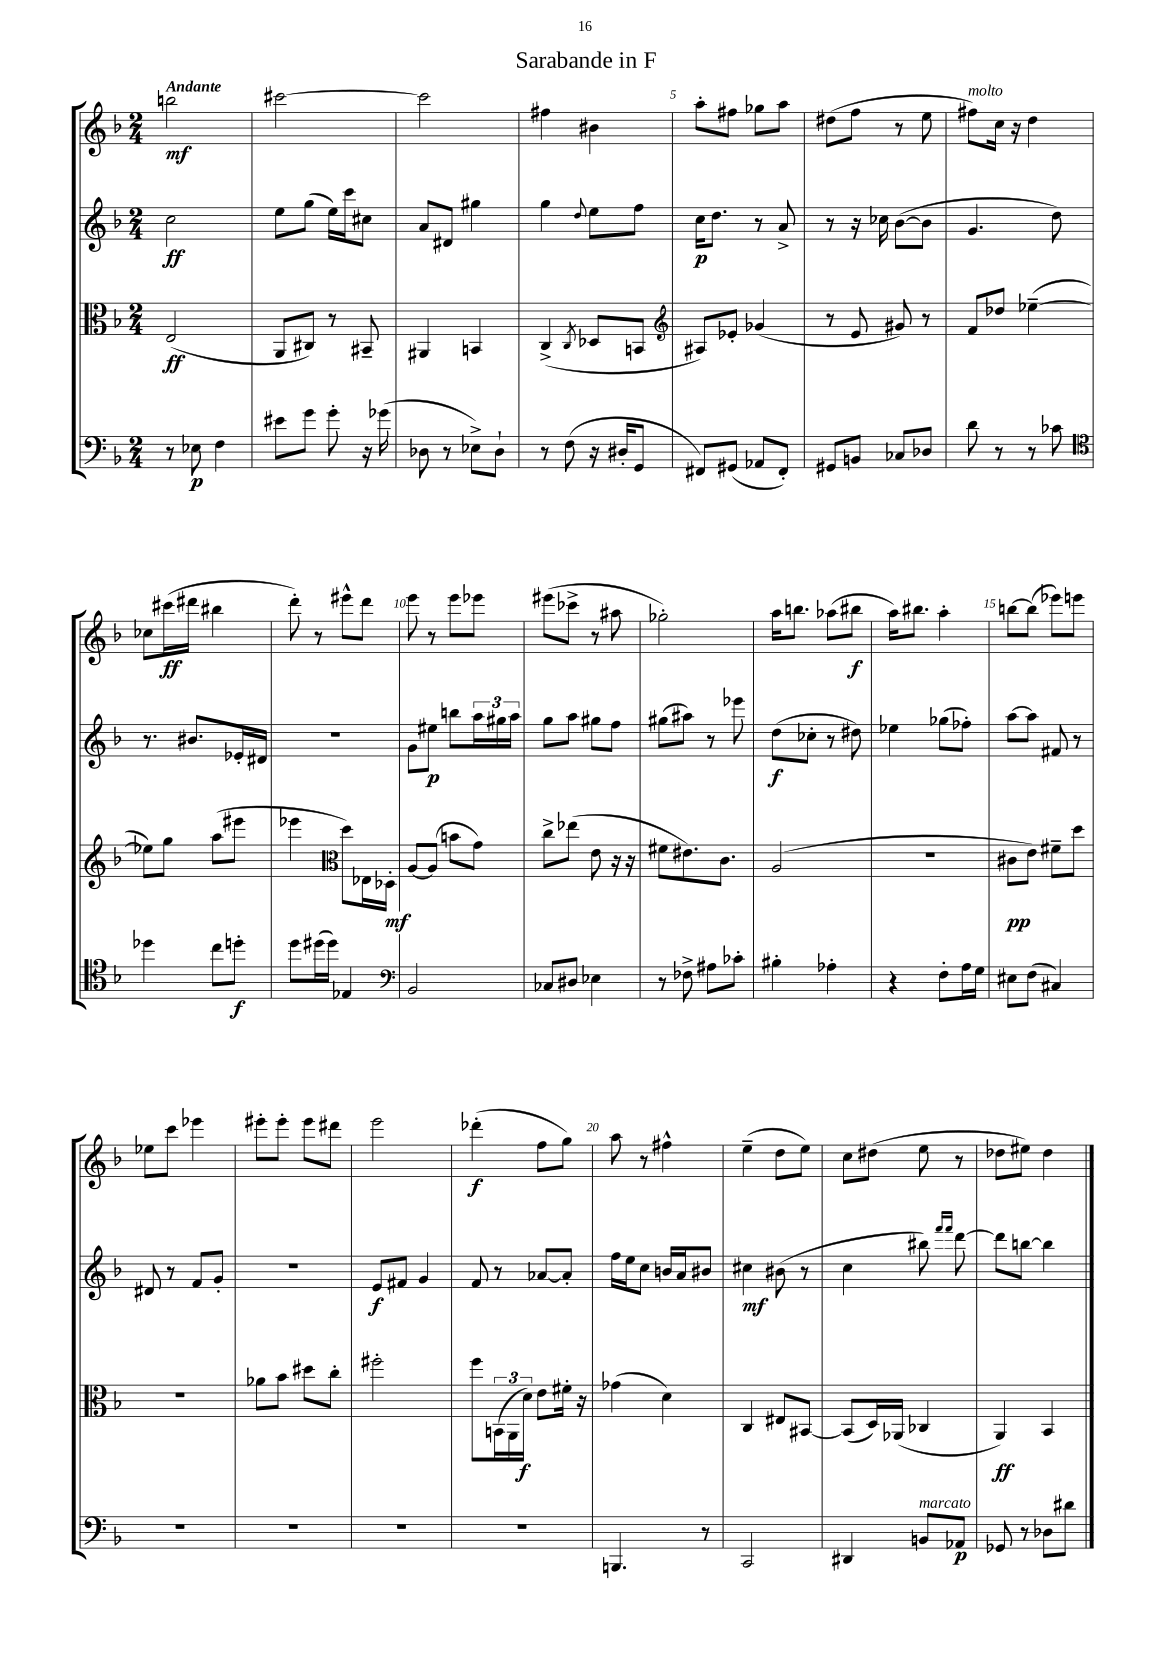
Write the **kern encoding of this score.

**kern	**kern	**kern	**kern
*staff4	*staff3	*staff2	*staff1
*clefF4	*clefC3	*clefG2	*clefG2
*k[b-]	*k[b-]	*k[b-]	*k[b-]
*M2/4	*M2/4	*M2/4	*M2/4
8r	(2E	2cc	2bb
8E-	.	.	.
4F	.	.	.
=	=	=	=
8e#	8AA	8ee	[2ccc#
8g	8C#)	(8gg	.
8g'	8r	16ee)	.
.	.	16ccc	.
16r	8BB#~	8cc#	.
(16g-	.	.	.
=	=	=	=
8D-	4AA#	8a	2ccc#]
8r	.	8d#	.
8E-^)	4BB	4gg#	.
8D-`	.	.	.
=	=	=	=
8r	(4C^	4gg	4ff#
(8F	.	.	.
.	8qC	8qqdd	.
16r	8D-	8ee	4b#
16D#'	.	.	.
8GG	8BB	8ff	.
=	=	=	=
*	*clefG2	*	*
8FF#)	8A#)	16cc	8aa'
.	.	8.dd	.
(8GG#	8e-'	.	8ff#
8AA-	(4g-	8r	8gg-
8FF#')	.	8a^	8aa
=	=	=	=
8GG#	8r	8r	(8dd#
8BB	8e	16r	8ff
.	.	16cc-	.
8C-	8g#)	([8b-	8r
8D-	8r	8b-]	8ee
=	=	=	=
8d	8f	4.g	8ff#)
8r	8dd-	.	16cc
.	.	.	16r
8r	([4ee-~	.	4dd
8c-	.	8dd)	.
=	=	=	=
*clefC4	*	*	*
4dd-	8ee-])	8.r	8cc-
.	8gg	.	(16ccc#
.	.	8.b#	16ddd#
8cc	(8aa	.	4bb#
8dd'	8eee#	16e-'	.
.	.	16d#	.
=	=	=	=
8dd	4eee-	2r	8ddd')
(16dd#	.	.	8r
16dd#)	.	.	.
*	*clefC3	*	*
4E-	8dd)	.	8eee#^^
.	16E-	.	8ddd
.	16D-'	.	.
=	=	=	=
*clefF4	*	*	*
2BB-	[8A	8g	8eee
.	(8A]	8ee#	8r
.	8b	8bb	8eee
.	8g)	24aa	8eee-
.	.	24gg#	.
.	.	24aa	.
=	=	=	=
8C-	8cc^	8gg	(8eee#
8D#	(8ee-	8aa	8ccc-^
4E-	8e	8gg#	8r
.	16r	8ff	8aa#
.	16r	.	.
=	=	=	=
8r	8f#	(8gg#	2gg-')
8F-^	8.e#)	8aa#)	.
8A#	.	8r	.
.	8.c	.	.
8c-'	.	8eee-	.
=	=	=	=
4B#'	(2A	(8dd	16aa
.	.	.	8.bb
.	.	8cc-'	.
4A-'	.	8r	(8aa-
.	.	8dd#)	8bb#
=	=	=	=
4r	2r	4ee-	16aa)
.	.	.	8.bb#
8F'	.	(8gg-	4aa'
16A	.	8ff-')	.
16G	.	.	.
=	=	=	=
8E#	8c#	[8aa	[8bb
(8F	8e)	8aa]	(8bb]
4C#)	8f#~	8f#	8eee-)
.	8dd	8r	8eee
=	=	=	=
2r	2r	8d#	8ee-
.	.	8r	8ccc
.	.	8f	4eee-
.	.	8g'	.
=	=	=	=
2r	8a-	2r	8eee#'
.	8b-	.	8eee#'
.	8dd#	.	8eee#
.	8cc'	.	8ddd#
=	=	=	=
2r	2ff#'	8e	2eee
.	.	8f#	.
.	.	4g	.
=	=	=	=
2r	8ff	8f	(4ddd-'
.	(24BB	8r	.
.	24AA	.	.
.	24d)	.	.
.	8e	[8a-	8ff
.	16f#'	8a-']	8gg)
.	16r	.	.
=	=	=	=
4.BBB	(4g-	16ff	8aa
.	.	16ee	.
.	.	8cc	8r
.	4d)	16b	4ff#^^
.	.	16a	.
8r	.	8b#	.
=	=	=	=
2CC	4C	4cc#	(4ee~
.	8E#	(8b#	8dd
.	[8BB#	8r	8ee)
=	=	=	=
4DD#	(8BB#]	4cc	8cc
.	16D)	.	(8dd#
.	(16AA-	.	.
8BB	4C-	8bb#)	8ee
.	.	16qqfff	.
.	.	16qqfff	.
8AA-	.	[8ddd	8r
=	=	=	=
8GG-	4AA)	8ddd]	8dd-
8r	.	[8bb	8ee#)
8D-	4BB-	4bb]	4dd-
8d#	.	.	.
==	==	==	==
*-	*-	*-	*-
